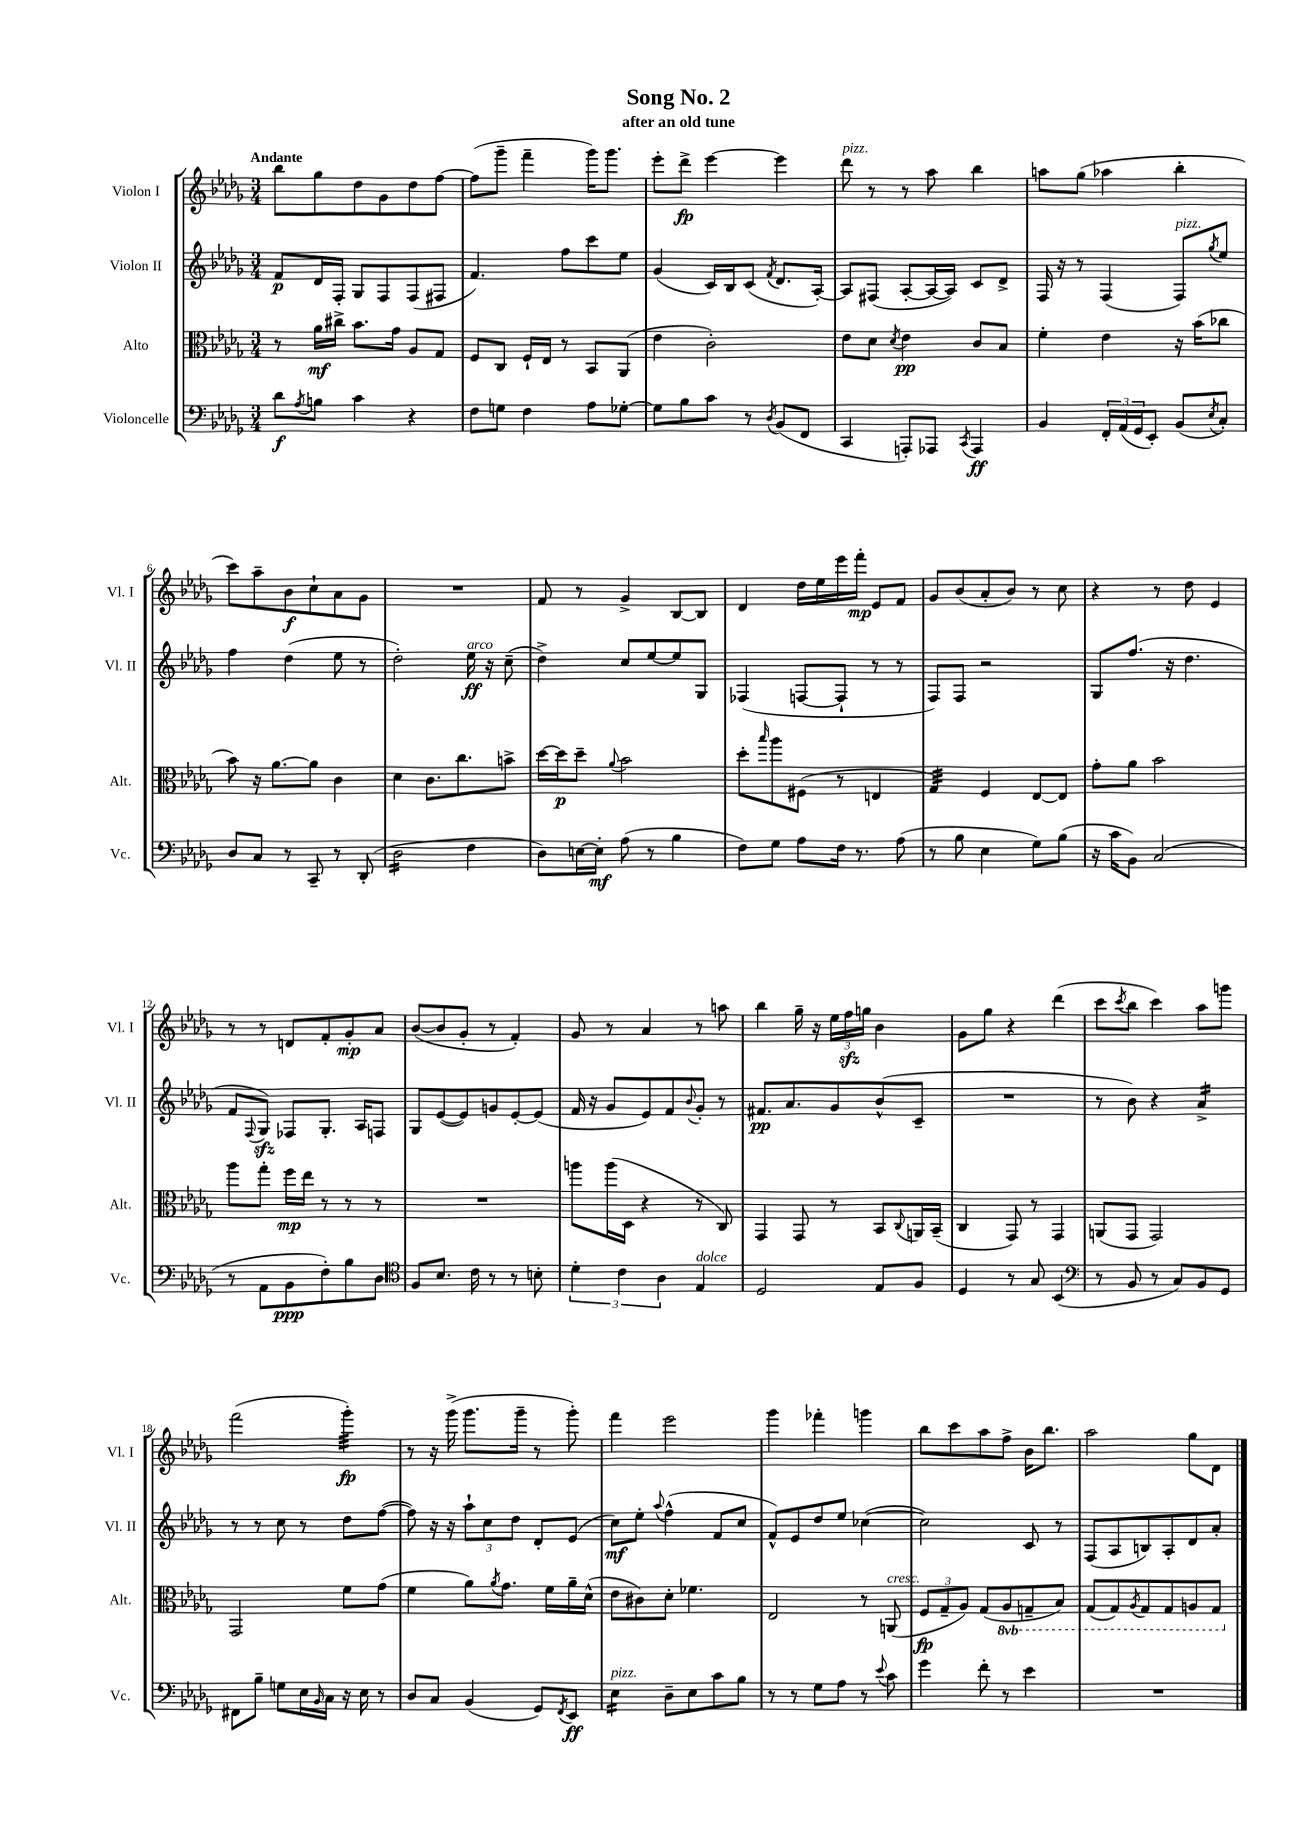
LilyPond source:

\header { title = "Song No. 2" subtitle = "after an old tune" }
<<
\new StaffGroup <<
\new Staff = "s0" \with { instrumentName = "Violon I" shortInstrumentName = "Vl. I" } {
    \clef treble \key des \major \numericTimeSignature \time 3/4 \tempo "Andante"
    bes''8 ges''8 des''8 ges'8 des''8 f''8~ |
    f''8( ges'''8-- f'''4-- ges'''16) ges'''8. |
    ees'''8-. des'''8->\fp ees'''4~ ees'''4 |
    des'''8^\markup { \italic "pizz." } r8 r8 aes''8 bes''4 |
    a''8 ges''8( aes''4 bes''4-. |
    c'''8) aes''8-- bes'8\f c''8-! aes'8 ges'8 |
    R2. |
    f'8 r8 ges'4-> bes8~ bes8 |
    des'4 des''16 ees''16 ees'''16 f'''16-.\mp ees'8 f'8 |
    ges'8 bes'8( aes'8-. bes'8) r8 c''8 |
    r4 r8 des''8 ees'4 |
    r8 r8 d'8 f'8-. ges'8-.\mp aes'8 |
    bes'8~( bes'8 ges'8-. r8 f'4-.) |
    ges'8 r8 aes'4 r8 a''8 |
    bes''4 ges''16-- r16 \tuplet 3/2 { ees''16 f''16\sfz g''16 } bes'4 |
    ges'8 ges''8 r4 des'''4( |
    c'''8 \acciaccatura { c'''8 } bes''8 c'''4) aes''8 g'''8 |
    f'''2( ges'''4:32-.\fp) |
    r8 r16 ges'''16->( ges'''8. ges'''16-- r8 ges'''8-.) |
    f'''4 ees'''2 |
    ges'''4 fes'''4-. g'''4 |
    bes''8 c'''8 aes''8 f''8-> bes'16 bes''8. |
    aes''2 ges''8 des'8 \bar "|." |
}
\new Staff = "s1" \with { instrumentName = "Violon II" shortInstrumentName = "Vl. II" } {
    \clef treble \key des \major \numericTimeSignature \time 3/4
    f'8\p des'16 f16-. ges8 f8 f8( fis8 |
    f'4.) f''8 c'''8 ees''8 |
    ges'4( c'16) bes16 c'8( \acciaccatura { f'8 } des'8. aes16~-.) |
    aes8 fis8( aes8~-. aes16~ aes16) c'8 des'8-> |
    f16 r16 r8 f4( f8^\markup { \italic "pizz." }) \acciaccatura { ges''8 } ees''8 |
    f''4 des''4( ees''8 r8 |
    des''2-.) ees''16\ff^\markup { \italic "arco" } r16 c''8--( |
    des''4->) c''8 ees''8~ ees''8 ges8 |
    fes4( f8~ f8-! r8 r8 |
    f8) f8 r2 |
    ges8 f''8.( r16 des''4. |
    f'8 \appoggiatura { f8 } ges8\sfz) fes8 ges8.-. aes16 f8 |
    ges8 ees'8~( ees'8) g'8 ees'8~-. ees'8( |
    f'16 r16 ges'8 ees'8) f'8 \appoggiatura { bes'8 } ges'8-. r8 |
    fis'8.\pp aes'8. ges'8 bes'8-^( c'8-- |
    R2. |
    r8 bes'8) r4 aes'4:16-> |
    r8 r8 c''8 r8 des''8 f''8~( |
    f''8) r16 r16 \tuplet 3/2 { aes''8-! c''8 des''8 } des'8-. ees'8( |
    c''8\mf) ees''8-. \appoggiatura { aes''8 } f''4-^( f'8 c''8 |
    f'8-^) ees'8 des''8 ees''8 ces''4~( |
    ces''2) c'8 r8 |
    f8( aes8 b8) aes8-. des'8 aes'8-. \bar "|." |
}
\new Staff = "s2" \with { instrumentName = "Alto" shortInstrumentName = "Alt." } {
    \clef alto \key des \major \numericTimeSignature \time 3/4 \set Staff.ottavationMarkups = #ottavation-simple-ordinals
    r8 aes'16\mf cis''16-> bes'8. ges'16 aes8 ges8 |
    f8 c8 f16-! ees16 r8 bes,8 aes,8( |
    ees'4 c'2-.) |
    ees'8 des'8 \acciaccatura { des'8 } ees'4\pp c'8 bes8 |
    f'4-. ees'4 r16 bes'16( ces''8 |
    bes'8) r16 aes'8.~ aes'8 c'4 |
    des'4 c'8. c''8. b'8-> |
    des''16~ des''16\p des''8-- \appoggiatura { aes'8 } bes'2 |
    des''8-. \grace { bes''16 } aes''8 fis8( r8 e4 |
    ges4:32) f4 ees8~ ees8 |
    ges'8-. aes'8 bes'2 |
    aes''8 ges''8-. f''16\mp ees''16 r8 r8 r8 |
    R2. |
    a''8 a''16( des16 r4 r8 c8) |
    ges,4 ges,8 r8 bes,8 \appoggiatura { c8 } a,16 bes,16--( |
    c4 ges,8) r8 ges,4 |
    a,8( ges,8 ges,2) |
    ges,2 f'8 ges'8( |
    f'4 aes'8) \acciaccatura { aes'8 } ges'8. f'16 aes'16-- des'16-^( |
    ees'8 cis'8) des'8-. fes'4. |
    ees2 r8 a,8^\markup { \italic "cresc." }( |
    \tuplet 3/2 { f8\fp ges8-- aes8) } ges8( \ottava #-1 aes,8 g,8-- bes,8) |
    ges,8( ges,8) \acciaccatura { aes,8 } ges,8 ges,8 a,8 ges,8 \ottava #0 \bar "|." |
}
\new Staff = "s3" \with { instrumentName = "Violoncelle" shortInstrumentName = "Vc." } {
    \clef bass \key des \major \numericTimeSignature \time 3/4
    des'8\f \acciaccatura { aes8 } b8 c'4 r4 |
    f8 g8 f4 aes8 ges8~-. |
    ges8 bes8 c'8 r8 \acciaccatura { des8 } bes,8( f,8 |
    c,4 a,,8-.) aes,,8 \acciaccatura { c,8 } aes,,4\ff |
    bes,4 \tuplet 3/2 { f,16-. aes,16( ges,16 } ees,8-.) bes,8( \acciaccatura { ees8 } c8-.) |
    des8 c8 r8 c,8-- r8 des,8-.( |
    des2:16 f4 |
    des8) e16~ e16-.\mf aes8( r8 bes4 |
    f8) ges8 aes8 f16 r8. aes8( |
    r8 bes8 ees4 ges8) bes8( |
    r16 c'16 bes,8) c2( |
    r8 aes,8 bes,8\ppp f8-.) bes8 des8 |
    \clef tenor f8 bes8. c'16 r8 r8 b8-. |
    \tuplet 3/2 { des'4-. c'4 aes4 } ees4^\markup { \italic "dolce" } |
    des2 ees8 f8 |
    des4 r8 ges8 bes,4( |
    \clef bass r8 bes,8 r8 c8) bes,8 ges,8 |
    fis,8 bes8-- g8 ees16 \grace { bes,16 } c16 r16 ees16 r8 |
    des8 c8 bes,4( ges,8) \acciaccatura { f,8 } ees,8\ff |
    ees4:16^\markup { \italic "pizz." } des8-- ees8 c'8 bes8 |
    r8 r8 ges8 aes8 r8 \appoggiatura { ees'8 } c'8 |
    ges'4 f'8-. r8 ees'4 |
    R2. \bar "|." |
}
>>
>>
